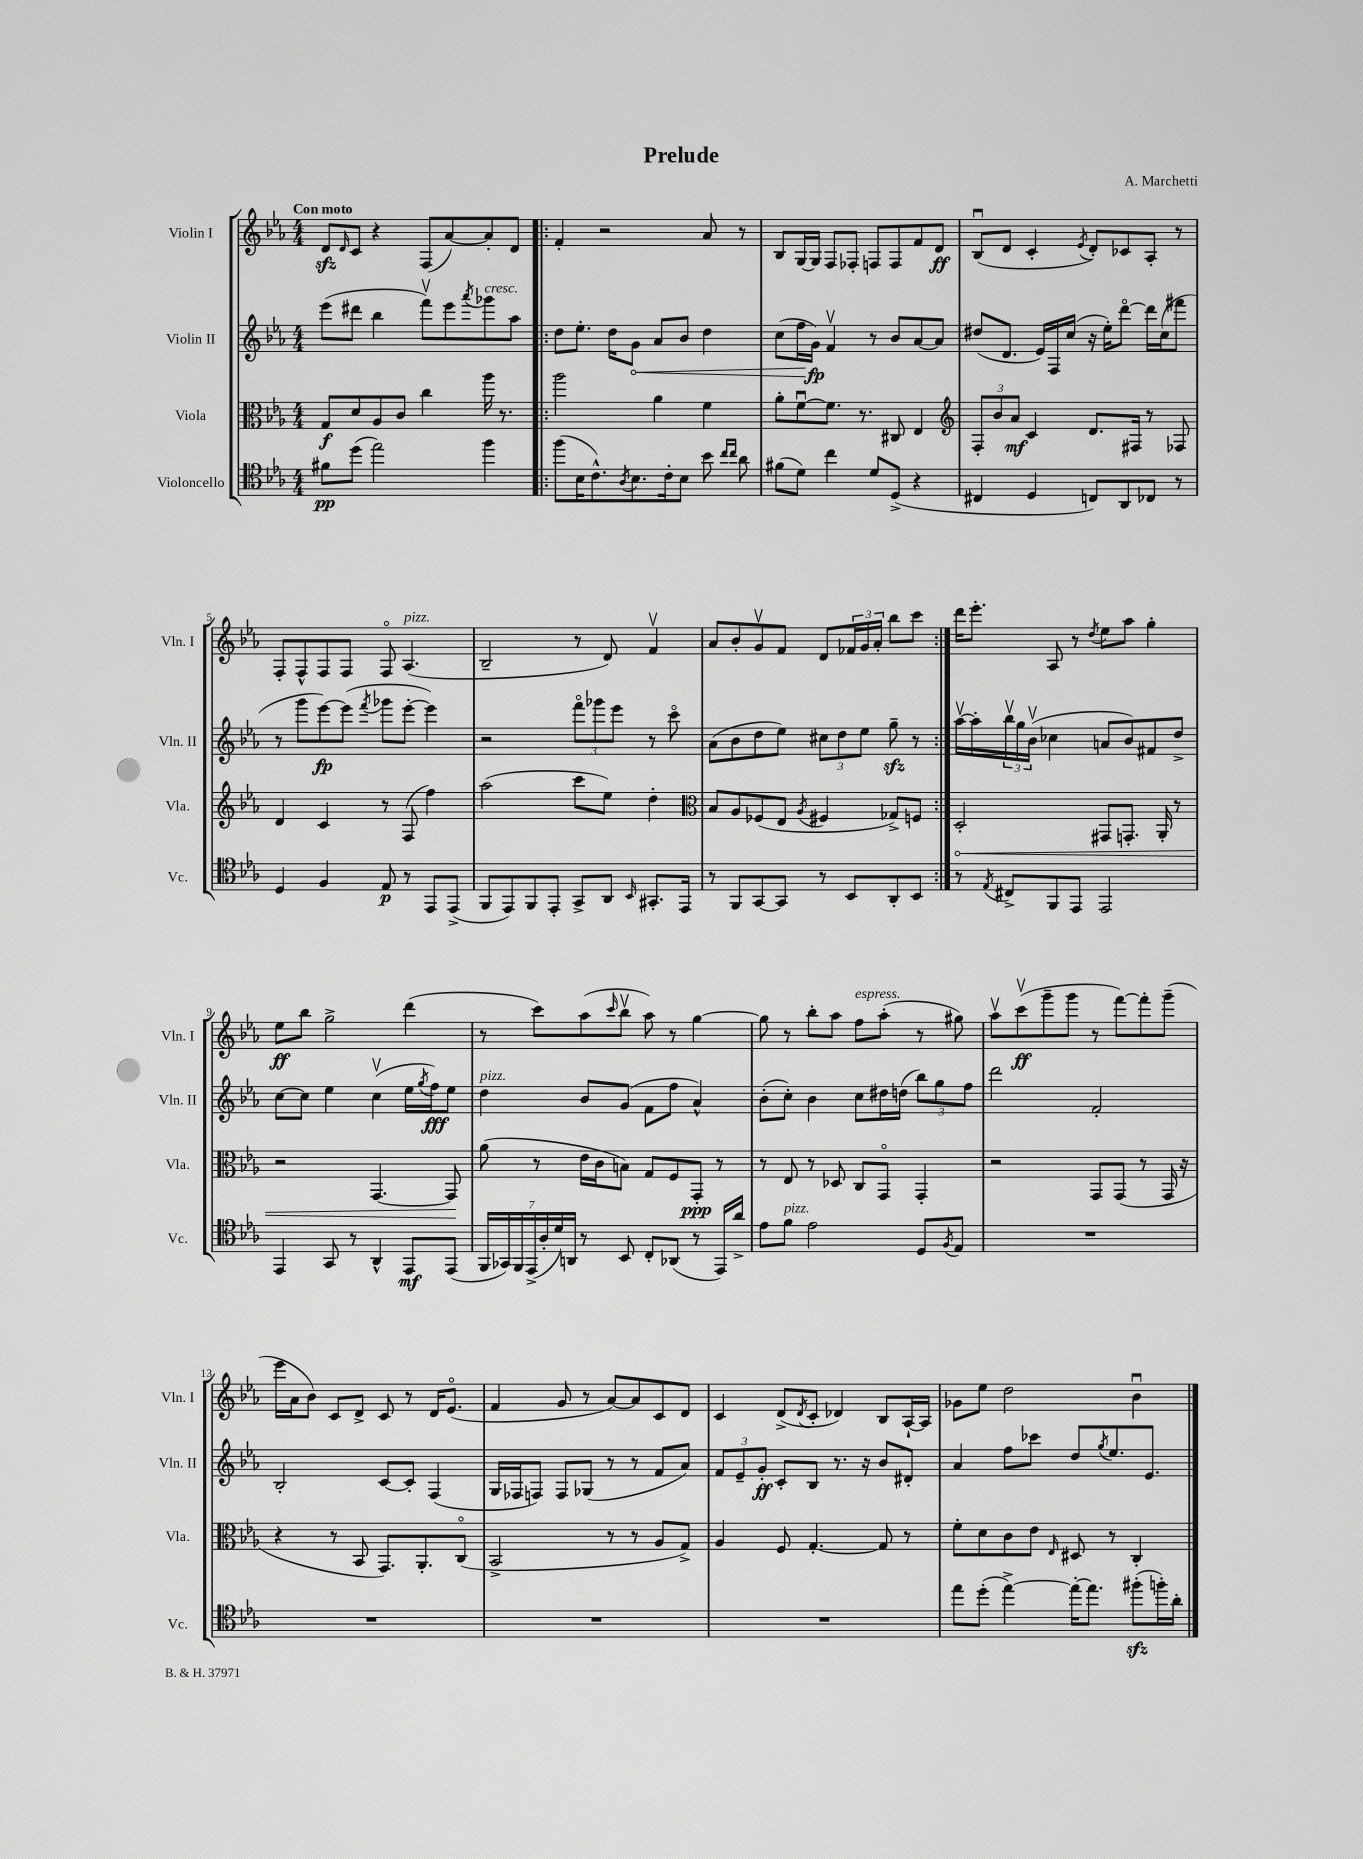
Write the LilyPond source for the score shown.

\header { title = "Prelude" composer = "A. Marchetti" }
<<
\new StaffGroup <<
\new Staff = "s0" \with { instrumentName = "Violin I" shortInstrumentName = "Vln. I" } {
    \clef treble \key ees \major \numericTimeSignature \time 4/4 \tempo "Con moto"
    d'8\sfz \grace { d'16 } c'8 r4 f8( aes'8~) aes'8-. d'8 |
    \repeat volta 2 { f'4-. r2 aes'8 r8 |
    bes8 g16~ g16 f8 fes8-. f8 f8 f'8 d'8\ff |
    bes8\downbow( d'8 c'4-. \acciaccatura { ees'8 } d'8-.) ces'8 aes8-. r8 |
    f8-. f8-^ f8 f8 f8\flageolet aes4.^\markup { \italic "pizz." }( |
    bes2-- r8 d'8) f'4\upbow |
    aes'8 bes'8-. g'8\upbow f'8 d'8 \tuplet 3/2 { fes'16 g'16 aes'16-. } bes''8 c'''8 | }
    d'''16 ees'''8.-. aes8 r8 \acciaccatura { d''8 } ees''8 aes''8 g''4-. |
    ees''8\ff bes''8 g''2-> d'''4( |
    r8 c'''8) aes''8( \grace { c'''16 } bes''8\upbow aes''8) r8 g''4~ |
    g''8 r8 bes''8-. aes''8 f''8^\markup { \italic "espress." } aes''8-.( r8 gis''8) |
    aes''8\upbow c'''8\upbow\ff( g'''8-- g'''8 r8 f'''8~) f'''8-. g'''8--( |
    ees'''16 aes'16 bes'8) c'8 d'8-> c'8 r8 d'16 ees'8.\flageolet( |
    f'4 g'8 r8 aes'8~) aes'8 c'8 d'8 |
    c'4 d'8->( \acciaccatura { d'8 } c'8-. des'4) bes8 aes16~-! aes16 |
    ges'8 ees''8 d''2 bes'4\downbow \bar "|." |
}
\new Staff = "s1" \with { instrumentName = "Violin II" shortInstrumentName = "Vln. II" } {
    \clef treble \key ees \major \numericTimeSignature \time 4/4
    ees'''8( dis'''8 bes''4 f'''8\upbow) ees'''8 \acciaccatura { aes'''8 } ges'''8^\markup { \italic "cresc." } aes''8 |
    \repeat volta 2 { d''8 ees''8.-. d''16 \once \override Hairpin.circled-tip = ##t g'8\< aes'8 bes'8 d''4 |
    c''8( f''16\! g'16\fp) f'4\upbow r8 bes'8 aes'8~ aes'8 |
    dis''8( d'8. ees'16) f16 c''16( r16 ees''16-.) d'''8~\flageolet d'''16 c''16( fis'''8 |
    r8 g'''8 ees'''8~\fp) ees'''8( \acciaccatura { f'''8 } ges'''8 ees'''8~-. ees'''4) |
    r2 \tuplet 3/2 { f'''8\flageolet ges'''8 ees'''8 } r8 c'''8\flageolet |
    aes'8( bes'8 d''8 ees''8) \tuplet 3/2 { cis''8 d''8 ees''8 } g''8--\sfz r8 | }
    aes''16~\upbow aes''16-. \tuplet 3/2 { bes''16\upbow g''16 bes'16\upbow( } ces''4 a'8 bes'8) fis'8 d''8-> |
    c''8~ c''8 ees''4 c''4\upbow( ees''16 \acciaccatura { g''8 } f''16\fff) ees''8 |
    d''4^\markup { \italic "pizz." } bes'8 g'8( f'8 f''8 aes'4-^) |
    bes'8-.( c''8-.) bes'4 c''8 dis''16 d''16( \tuplet 3/2 { bes''8) g''8 f''8 } |
    d'''2 f'2-. |
    bes2-. c'8~ c'8-. f4( |
    g16 fes16 f8) f8 ges8( r8 r8 f'8 aes'8) |
    \tuplet 3/2 { f'8 ees'8-- g'8-.\ff } c'8-. bes8 r8. r16 bes'8 dis'8-. |
    aes'4 f''8 ces'''8 d''8 \acciaccatura { g''8 } ees''8. ees'8. \bar "|." |
}
\new Staff = "s2" \with { instrumentName = "Viola" shortInstrumentName = "Vla." } {
    \clef alto \key ees \major \numericTimeSignature \time 4/4
    g8\f d'8 aes8 c'8 c''4 aes''16 r8. |
    \repeat volta 2 { aes''2 aes'4 f'4 |
    aes'8-. f'8~\downbow f'8. r8. cis8 ees4 |
    \clef treble \tuplet 3/2 { f8-. bes'8 aes'8\mf } c'4 d'8. fis16 r8 fes8 |
    d'4 c'4 r8 f8( f''4) |
    aes''2( c'''8 ees''8) d''4-. |
    \clef alto bes8 aes8 fes8( ees8 \acciaccatura { aes8 } fis4 ges8->) f8 | }
    \once \override Hairpin.circled-tip = ##t d2-.\< gis,8 g,8.-. aes,16-. r8 |
    r2 g,4.~ g,8\! |
    aes'8( r8 ees'16 c'16 b8) g8 f8 g,8-.\ppp r8 |
    r8 ees8 r8 des8 c8 g,8\flageolet g,4-. |
    r2 g,8 g,8( r8 g,16 r16 |
    r4 r8 bes,8 g,8.) aes,8.-. c8\flageolet( |
    bes,2-> r8 r8 aes8 g8->) |
    aes4 f8 g4.~-. g8 r8 |
    f'8-. d'8 c'8 ees'8 \grace { ees16 } dis8 r8 c4-. \bar "|." |
}
\new Staff = "s3" \with { instrumentName = "Violoncello" shortInstrumentName = "Vc." } {
    \clef tenor \key ees \major \numericTimeSignature \time 4/4
    fis'8\pp d''8( ees''2) f''4 |
    \repeat volta 2 { f''8( bes16 c'8.-^) \acciaccatura { aes8 } bes8. c'16-. bes8 bes'8 \grace { c''16 c''16 } aes'8 |
    fis'8( d'8) c''4 d'8 d8->( r4 |
    cis4 d4 c8) aes,8 ces8 r8 |
    d4 f4 ees8\p r8 ees,8 ees,8->( |
    f,8 ees,8) f,8 ees,8-. g,8-> aes,8 \grace { bes,16 } gis,8.-. ees,16 |
    r8 f,8 g,8~ g,8 r8 bes,8 aes,8-. bes,8 | }
    r8 \acciaccatura { ees8 } cis8-> f,8 ees,8 ees,2 |
    ees,4 g,8 r8 aes,4-^ ees,8\mf ees,8( |
    \tuplet 7/4 { f,16 ges,16) f,16 ees,16->( aes16-. d'16) a,16 } r8 bes,8 c8-. aes,8( r8 ees,16) aes'16-> |
    ees'8 f'8^\markup { \italic "pizz." } ees'2 d8 \acciaccatura { f8 } ees8 |
    R1 |
    R1 |
    R1 |
    R1 |
    ees''8 d''8-.( ees''4~->) ees''16~-. ees''8. fis''8-.\sfz( f''16-.) aes'16-. \bar "|." |
}
>>
>>
